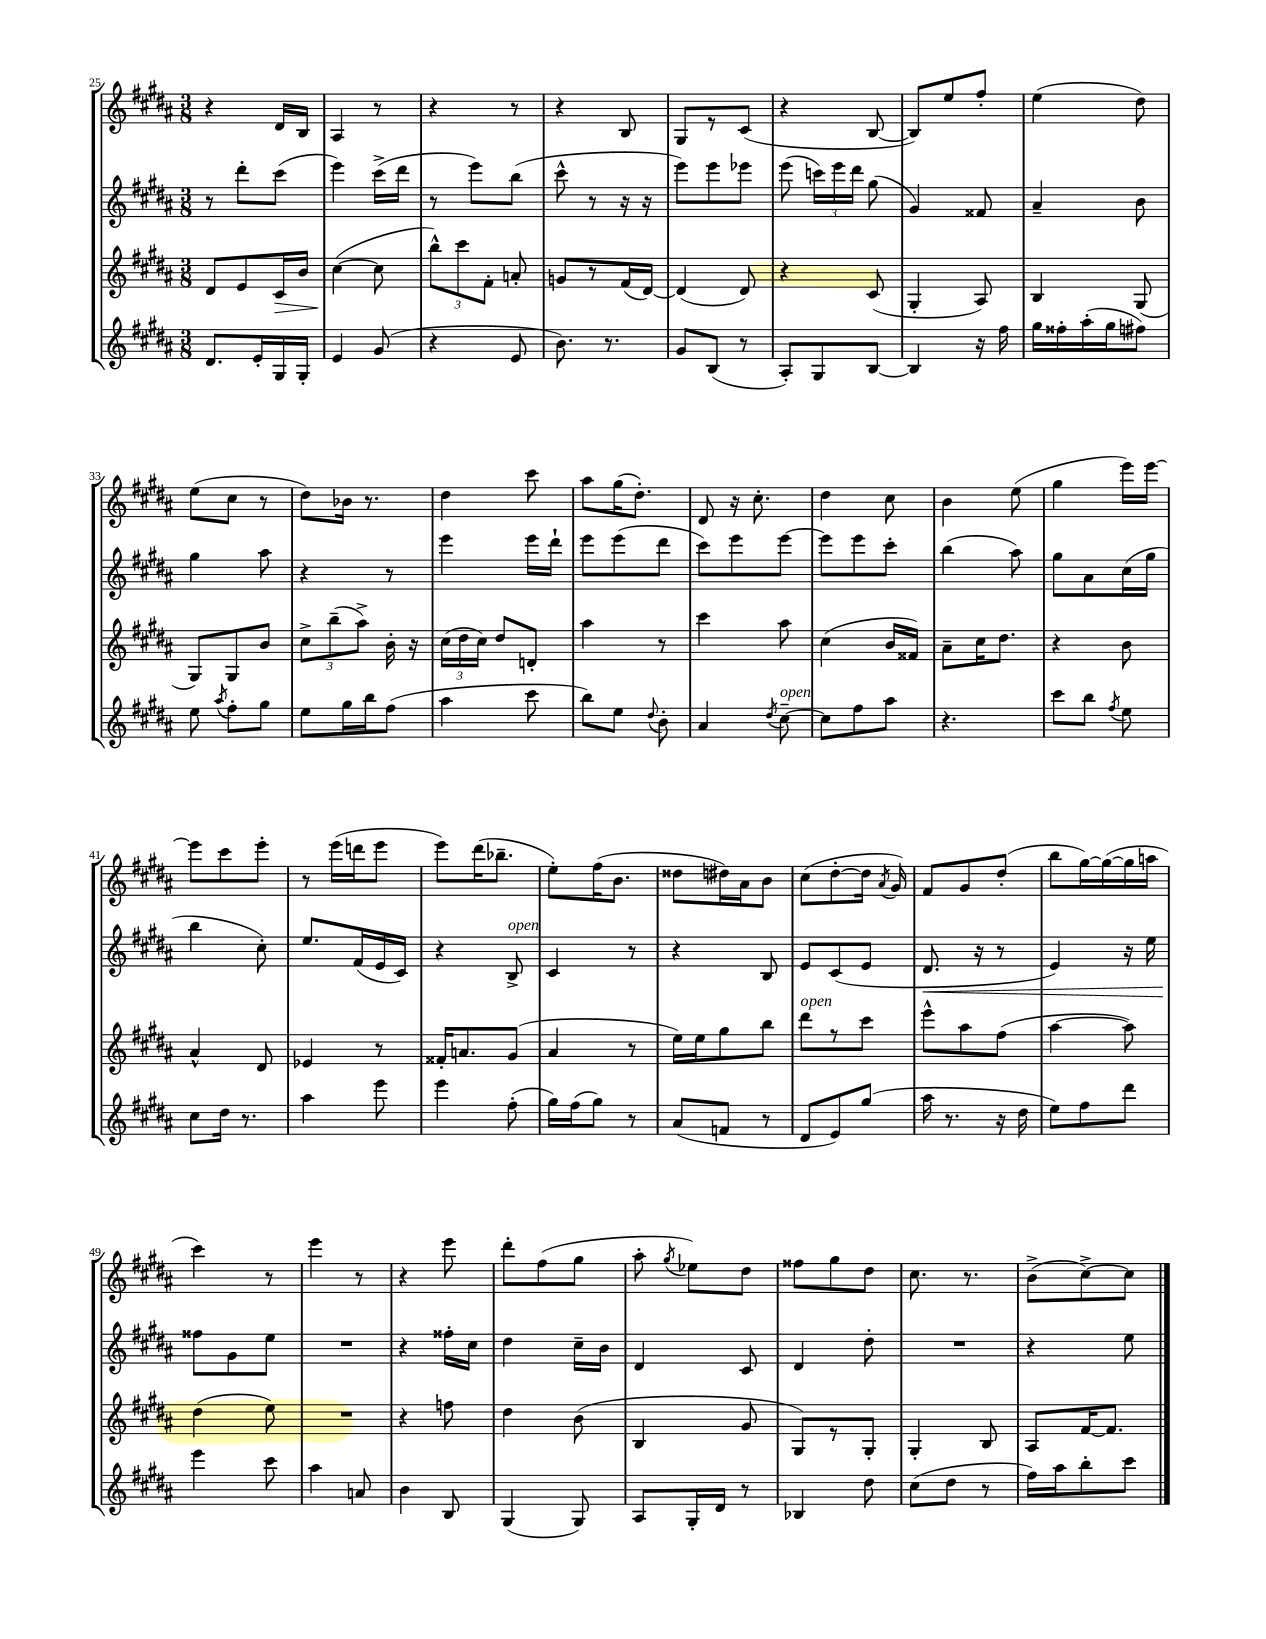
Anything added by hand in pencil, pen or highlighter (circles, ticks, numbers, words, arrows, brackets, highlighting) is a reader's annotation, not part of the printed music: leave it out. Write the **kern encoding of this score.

**kern	**kern	**dynam	**kern	**dynam	**kern
*part4	*part3	*part3	*part2	*part2	*part1
*staff4	*staff3	*staff3	*staff2	*staff2	*staff1
*clefG2	*clefG2	*	*clefG2	*	*clefG2
*k[f#c#g#d#a#]	*k[f#c#g#d#a#]	*	*k[f#c#g#d#a#]	*	*k[f#c#g#d#a#]
*M3/8	*M3/8	*	*M3/8	*	*M3/8
=25	=25	=25	=25	=25	=25
8.d#/L	8d#/L	.	8r	.	4r
.	8e/	.	8ddd#'\L	.	.
16e'/L	.	.	.	.	.
!	!	!LO:HP:b	!	!	!
16G#/	16c#/L	>	(8ccc#\J	.	16d#/LL
16G#'/JJ	16b/JJ	.	.	.	16B/JJ
=26	=26	=26	=26	=26	=26
4e/	([4cc#\	.	4eee\)	.	4A#/
(8g#/	8cc#\]	]	(16ccc#^\LL	.	8r
.	.	.	16ddd#\JJ	.	.
=27	=27	=27	=27	=27	=27
4r	12bb^^\L)	.	8r	.	4r
.	12ccc#\	.	.	.	.
.	.	.	8eee\L)	.	.
.	12f#'\J	.	.	.	.
8e/	8an'/	.	(8bb\J	.	8r
=28	=28	=28	=28	=28	=28
8.b\)	8gn/L	.	8ccc#^^\	.	4r
.	8r	.	8r	.	.
8.r	.	.	.	.	.
.	(16f#/L	.	16r	.	8B/
.	[16d#/JJ)	.	16r	.	.
=29	=29	=29	=29	=29	=29
8g#/L	(4d#/]	.	8eee\L)	.	8G#/L
(8B/J	.	.	8eee\	.	8r
8r	8d#/)	.	8eee-X\J	.	(8c#/J
=30	=30	=30	=30	=30	=30
8A#'/L)	4r	.	(8eee\	.	4r
8G#/	.	.	24cccn\LL)	.	.
.	.	.	24eee\	.	.
.	.	.	24ddd#\JJ	.	.
[8B/J	(8c#/	.	(8gg#\	.	[8B/
=31	=31	=31	=31	=31	=31
4B/]	4G#'/	.	4g#/)	.	8B/L])
.	.	.	.	.	8ee/
16r	8A#/)	.	8f##X/	.	8ff#'/J
16ff#\	.	.	.	.	.
=32	=32	=32	=32	=32	=32
16gg#\LL	4B/	.	4a#~/	.	(4ee\
16ff##X'\	.	.	.	.	.
(16aa#'\	.	.	.	.	.
16gg#\J	.	.	.	.	.
8ff#X\J)	(8G#/	.	8b\	.	8dd#\)
!!LO:LB:g=z
=33	=33	=33	=33	=33	=33
8ee\	8G#/L)	.	4gg#\	.	(8ee\L
8qaa#/	.	.	.	.	.
8ff#'\L	8G#/	.	.	.	8cc#\J
8gg#\J	8b/J	.	8aa#\	.	8r
=34	=34	=34	=34	=34	=34
8ee\L	12cc#^\L	.	4r	.	8dd#\L)
.	(12bb~\	.	.	.	.
16gg#\L	.	.	.	.	16b-X\Jk
.	12aa#^\J)	.	.	.	.
16bb\J	.	.	.	.	8.r
(8ff#\J	16b'\	.	8r	.	.
.	16r	.	.	.	.
=35	=35	=35	=35	=35	=35
4aa#\	(24cc#\LL	.	4eee\	.	4dd#\
.	24dd#\	.	.	.	.
.	24cc#\JJ)	.	.	.	.
.	8dd#/L	.	.	.	.
8ccc#\	8dn'/J	.	16eee\LL	.	8ccc#\
.	.	.	16ddd#`\JJ	.	.
=36	=36	=36	=36	=36	=36
8bb\L)	4aa#\	.	8eee\L	.	8aa#\L
8ee\J	.	.	(8eee\	.	(16gg#\K
.	.	.	.	.	8.dd#'\J)
8qqdd#/	.	.	.	.	.
8b'\	8r	.	8ddd#\J	.	.
=37	=37	=37	=37	=37	=37
4a#/	4ccc#\	.	8ccc#\L)	.	8d#/
.	.	.	8eee\	.	16r
.	.	.	.	.	8.cc#'\
8qdd#/	.	.	.	.	.
!LO:TX:a:i:t=open	!	!	!	!	!
[8cc#~\	8aa#\	.	[8eee\J	.	.
=38	=38	=38	=38	=38	=38
8cc#\L]	(4cc#\	.	8eee\L]	.	4dd#\
8ff#\	.	.	8eee\	.	.
8aa#\J	16b/LL	.	8ccc#'\J	.	8cc#\
.	16f##X/JJ)	.	.	.	.
=39	=39	=39	=39	=39	=39
4.r	8a#~\L	.	(4bb\	.	4b\
.	16cc#\K	.	.	.	.
.	8.dd#\J	.	.	.	.
.	.	.	8aa#\)	.	(8ee\
=40	=40	=40	=40	=40	=40
8ccc#\L	4r	.	8gg#\L	.	4gg#\
8bb\J	.	.	8a#\	.	.
8qff#/	.	.	.	.	.
8ee\	8b\	.	(16cc#\L	.	16eee\LL)
.	.	.	16gg#\JJ	.	[16eee\JJ
!!LO:LB:g=z
=41	=41	=41	=41	=41	=41
8cc#\L	4a#^^/	.	4bb\	.	8eee\L]
16dd#\Jk	.	.	.	.	8ccc#\
8.r	.	.	.	.	.
.	8d#/	.	8cc#'\)	.	8eee'\J
=42	=42	=42	=42	=42	=42
4aa#\	4e-X/	.	8.ee/L	.	8r
.	.	.	.	.	(16eee\LL
.	.	.	(16f#/L	.	16dddn\J
8eee\	8r	.	16e/	.	8eee\J
.	.	.	16c#/JJ)	.	.
=43	=43	=43	=43	=43	=43
4eee\	16f##X'/KL	.	4r	.	8eee\L)
.	8.an/	.	.	.	.
.	.	.	.	.	(16ddd#\K
.	.	.	.	.	8.bb-X~\J
!	!	!	!LO:TX:a:i:t=open	!	!
(8ff#'\	(8g#/J	.	8B^/	.	.
=44	=44	=44	=44	=44	=44
16gg#\LL)	4a#/	.	4c#/	.	8ee'\L)
(16ff#\J	.	.	.	.	.
8gg#\J)	.	.	.	.	(16ff#\K
.	.	.	.	.	8.b\J
8r	8r	.	8r	.	.
=45	=45	=45	=45	=45	=45
(8a#/L	16ee\LL)	.	4r	.	8dd##X\L
.	16ee\J	.	.	.	.
8fn/J	8gg#\	.	.	.	16dd#X\L)
.	.	.	.	.	16a#\J
8r	8bb\J	.	8B/	.	8b\J
=46	=46	=46	=46	=46	=46
!	!LO:TX:a:i:t=open	!	!	!	!
8d#/L	8ddd#\L	.	8e/L	.	(8cc#\L
8e/)	8r	.	(8c#/	.	[8dd#'\
(8gg#/J	8ccc#\J	.	8e/J	.	16dd#\Jk]
.	.	.	.	.	8qa#/
.	.	.	.	.	16g#/)
=47	=47	=47	=47	=47	=47
!	!	!	!	!LO:HP:b	!
16aa#\	8eee^^\L	.	8.d#/	<	8f#/L
8.r	.	.	.	.	.
.	8aa#\	.	.	.	8g#/
.	.	.	16r	.	.
16r	(8ff#\J	.	8r	.	(8dd#'/J
16dd#\	.	.	.	.	.
=48	=48	=48	=48	=48	=48
8ee\L)	[4aa#\	.	4e/)	.	8bb\L
8ff#\	.	.	.	.	[16gg#\L)
.	.	.	.	.	(16gg#\_
8ddd#\J	8aa#\])	.	16r	.	16gg#\]
.	.	.	16ee\	.	16aan\JJ
!!LO:LB:g=z
=49	=49	=49	=49	=49	=49
4eee\	(4dd#\	.	8ff##X\L	.	4ccc#\)
.	.	.	8g#\	[	.
8ccc#\	8ee\)	.	8ee\J	.	8r
=50	=50	=50	=50	=50	=50
4aa#\	4.r	.	4.r	.	4eee\
8an/	.	.	.	.	8r
=51	=51	=51	=51	=51	=51
4b\	4r	.	4r	.	4r
8B/	8ffn\	.	16ff##X'\LL	.	8eee\
.	.	.	16cc#\JJ	.	.
=52	=52	=52	=52	=52	=52
(4G#/	4dd#\	.	4dd#\	.	8ddd#'\L
.	.	.	.	.	(8ff#\
8G#/)	(8b\	.	16cc#~\LL	.	8gg#\J
.	.	.	16b\JJ	.	.
=53	=53	=53	=53	=53	=53
8A#/L	4B/	.	4d#/	.	8aa#'\
.	.	.	.	.	8qgg#/
16G#'/L	.	.	.	.	8ee-X\L)
16d#/JJ	.	.	.	.	.
8r	8g#/	.	8c#/	.	8dd#\J
=54	=54	=54	=54	=54	=54
4B-X/	8G#/L)	.	4d#/	.	8ff##X\L
.	8r	.	.	.	8gg#\
8dd#\	8G#'/J	.	8dd#'\	.	8dd#\J
=55	=55	=55	=55	=55	=55
(8cc#\L	4G#'/	.	4.r	.	8.cc#\
8dd#\J	.	.	.	.	.
.	.	.	.	.	8.r
8r	8B/	.	.	.	.
=56	=56	=56	=56	=56	=56
16ff#\LL)	8A#/L	.	4r	.	(8b^\L
16aa#\J	.	.	.	.	.
8bb'\	[16f#/K	.	.	.	[8cc#^\)
.	8.f#/J]	.	.	.	.
8ccc#\J	.	.	8ee\	.	8cc#\J]
==	==	==	==	==	==
*-	*-	*-	*-	*-	*-
